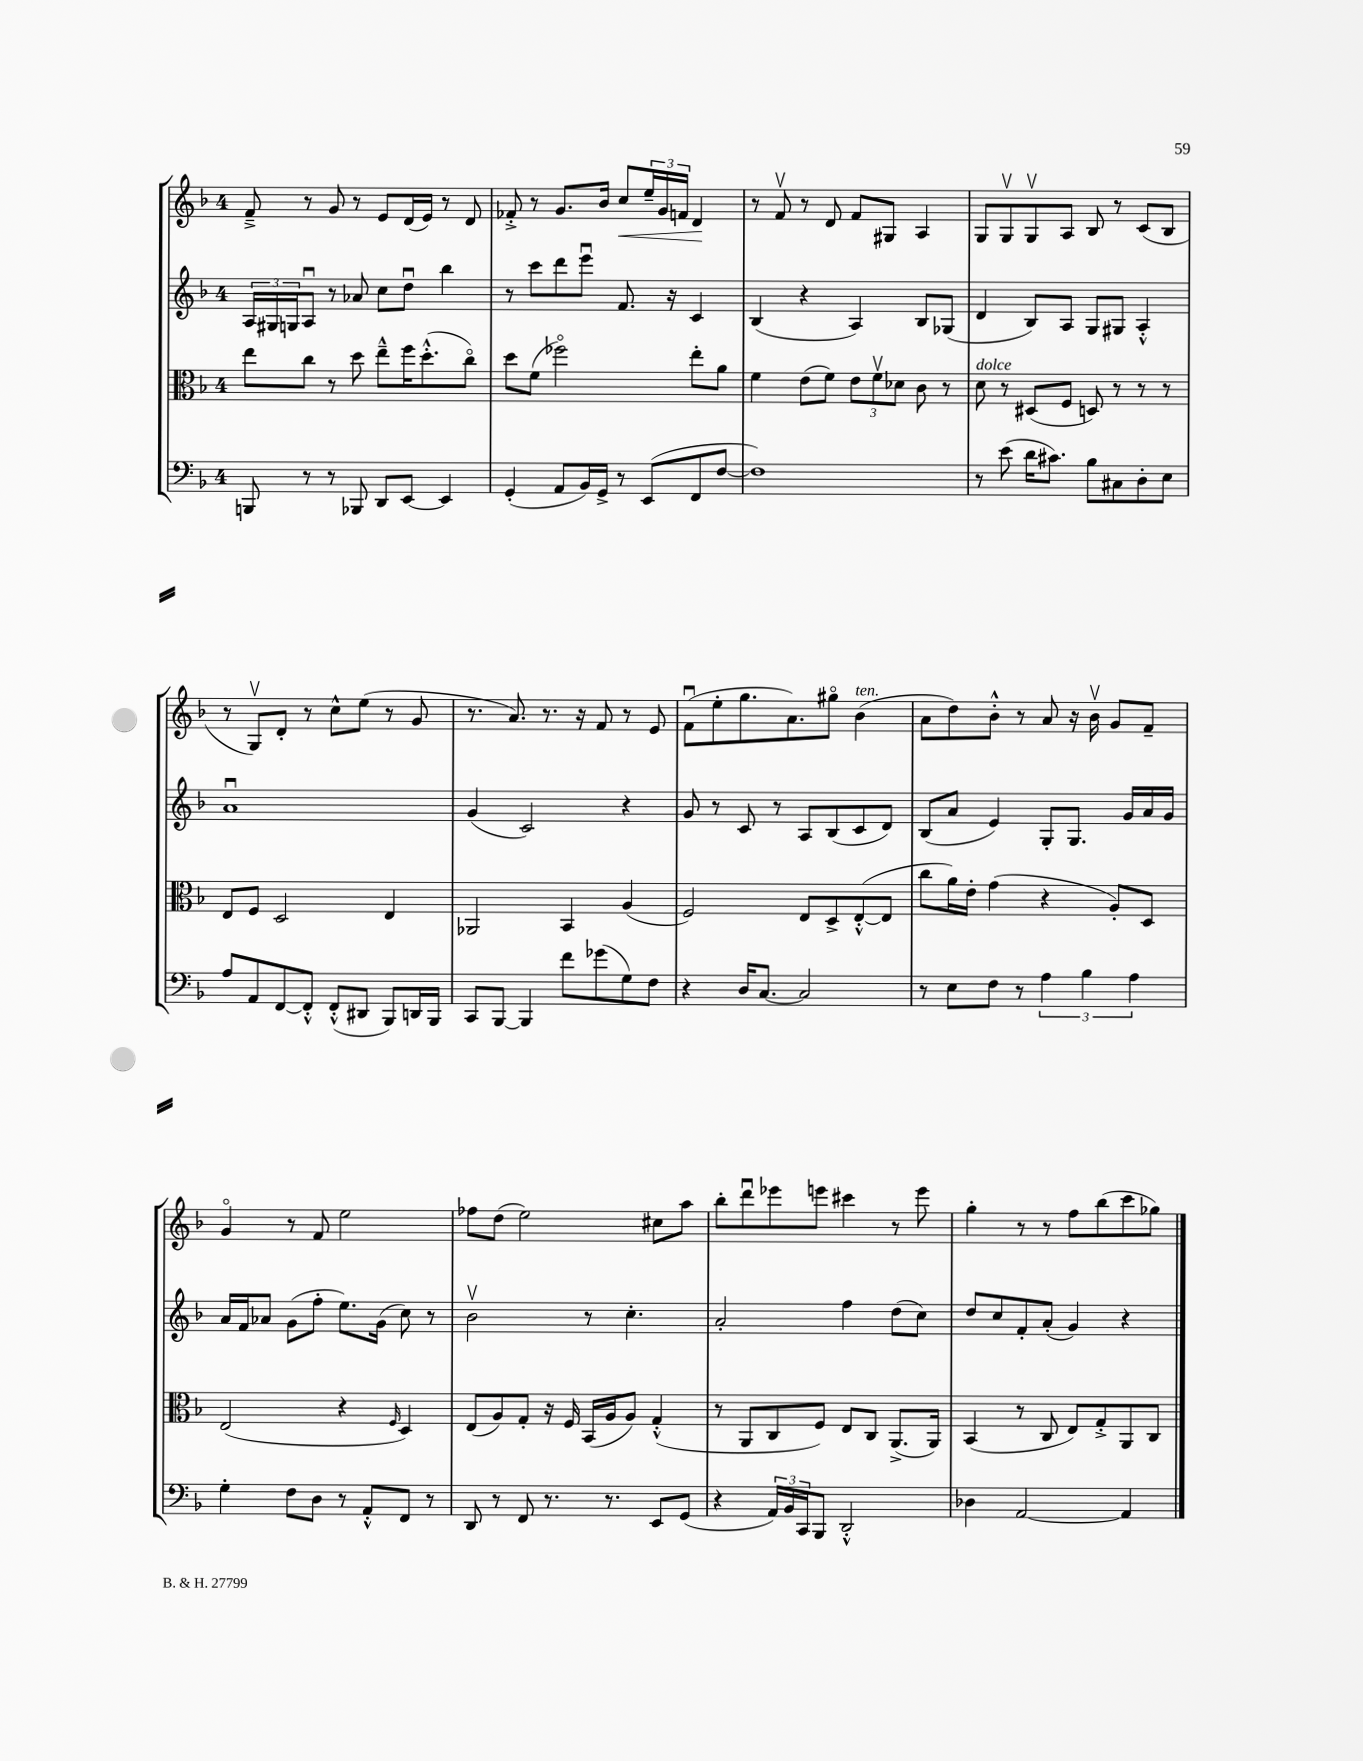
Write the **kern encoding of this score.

**kern	**kern	**kern	**kern	**dynam
*part4	*part3	*part2	*part1	*part1
*staff4	*staff3	*staff2	*staff1	*staff1
*clefF4	*clefC3	*clefG2	*clefG2	*
*k[b-]	*k[b-]	*k[b-]	*k[b-]	*
*M4/4	*M4/4	*M4/4	*M4/4	*
=56	=56	=56	=56	=56
8BBBn/	8ee\L	24A/LL	8f~^/	.
.	.	24G#X/	.	.
.	.	24Gn/J	.	.
8r	8cc\J	8Au/J	8r	.
8r	8r	8r	8g/	.
8BBB-X/	8dd\	8a-X/	8r	.
8DD/L	8ee~^^\L	8cc\L	8e/L	.
[8EE/J	16ff\K	8ddu\J	(16d/L	.
.	(8.dd'^^\	.	16e/JJ)	.
4EE/]	.	4bb-\	8r	.
.	8cc\J)	.	8d/	.
=57	=57	=57	=57	=57
(4GG'/	8dd\L	8r	8f-X'^/	.
.	(8f\J	8ccc\L	8r	.
8AA/L	2ff-X\)	8ddd\	8.g/L	.
16BB-/L)	.	8eeeu\J	.	.
16GG^/JJ	.	.	16b-/Jk	.
!	!	!	!	!LO:HP:b
8r	.	8.f/	8cc/L	<
(8EE/L	.	.	24ee~/L	.
.	.	.	24g/	.
.	.	16r	.	.
.	.	.	24fn/JJ	.
8FF/	8ee'\L	4c/	4d/	.
[8F/J	8a\J	.	.	.
.	.	.	.	[
=58	=58	=58	=58	=58
1F])	4f\	(4B-/	8r	.
.	.	.	8fv/	.
.	(8e\L	4r	8r	.
.	8f\J)	.	8d/	.
.	12e\L	4A/)	8f/L	.
.	12fv\	.	.	.
.	.	.	8G#X/J	.
.	12d-X\J	.	.	.
.	8c\	8B-/L	4A/	.
.	8r	(8G-X/J	.	.
=59	=59	=59	=59	=59
!	!LO:TX:a:i:t=dolce	!	!	!
8r	8d\	4d/	8G/L	.
(8e\	8r	.	8Gv/	.
16d\KL	(8D#X/L	8B-/L)	8Gv/	.
8.c#X\J)	.	.	.	.
.	8F/J	8A/J	8A/J	.
8B-\L	8Dn/)	8G/L	8B-/	.
8C#X\	8r	8G#X/J	8r	.
8D'\	8r	4A'^^/	(8c/L	.
8E\J	8r	.	8B-/J	.
!!LO:LB:g=z
=60	=60	=60	=60	=60
8A/L	8E/L	1au	8r	.
8AA/	8F/J	.	8Gv/L)	.
[8FF/	2D/	.	8d'/J	.
8FF'^^/J]	.	.	8r	.
(8FF'^^/L	.	.	8cc^^\L	.
8DD#X/J	.	.	(8ee\J	.
8BBB-/L)	4E/	.	8r	.
16DDn/L	.	.	8g/	.
16BBB-/JJ	.	.	.	.
=61	=61	=61	=61	=61
8CC/L	2AA-X/	(4g/	8.r	.
[8BBB-/J	.	.	.	.
.	.	.	8.a/)	.
4BBB-/]	.	2c/)	.	.
.	.	.	8.r	.
8f\L	4BB-/	.	.	.
.	.	.	16r	.
(8g-X\	.	.	8f/	.
8G\)	(4A/	4r	8r	.
8F\J	.	.	8e/	.
=62	=62	=62	=62	=62
4r	2F/)	8g/	(8fu\L	.
.	.	8r	8ee'\	.
16D/KL	.	8c/	8.gg\	.
[8.C/J	.	.	.	.
.	.	8r	.	.
.	.	.	8.a\)	.
2C/]	8E/L	8A/L	.	.
.	8D^/	(8B-/	8gg#X\J	.
!	!	!	!LO:TX:a:i:t=ten.	!
.	([8E'^^/	8c/	(4b-\	.
.	8E/J]	8d/J)	.	.
=63	=63	=63	=63	=63
8r	8cc\L	(8B-/L	8a\L	.
8E\L	16a\L)	8a/J	8dd\)	.
.	16e'\JJ	.	.	.
8F\J	(4g\	4e/)	8b-'^^\J	.
8r	.	.	8r	.
6A\	4r	8G'/L	8a/	.
.	.	8.G/J	16r	.
6B-\	.	.	.	.
.	.	.	16b-v\	.
.	8A'/L)	.	8g/L	.
.	.	16g/LL	.	.
6A\	.	.	.	.
.	8D/J	16a/	8f~/J	.
.	.	16g/JJ	.	.
!!LO:LB:g=z
=64	=64	=64	=64	=64
4G'\	(2E/	16a/LL	4g/	.
.	.	16f/J	.	.
.	.	8a-X/J	.	.
8F\L	.	(8g\L	8r	.
8D\J	.	8ff'\J	8f/	.
8r	4r	8.ee\L)	2ee\	.
8AA'^^/L	.	.	.	.
.	.	(16g\Jk	.	.
.	16qqF/	.	.	.
8FF/J	4D/)	8cc\)	.	.
8r	.	8r	.	.
=65	=65	=65	=65	=65
8DD/	(8E/L	2b-v\	8ff-X\L	.
8r	8A/)	.	(8dd\J	.
8FF/	8G'/J	.	2ee\)	.
8.r	16r	.	.	.
.	16F/	.	.	.
.	(16BB-/LL	8r	.	.
8.r	16A/J	.	.	.
.	8A/J)	4.cc'\	.	.
8EE/L	(4G'^^/	.	8cc#X\L	.
(8GG/J	.	.	8aa\J	.
=66	=66	=66	=66	=66
4r	8r	2a'/	8bb-'\L	.
.	8AA/L	.	8dddu\	.
24AA/LL)	8C/	.	8eee-X\	.
24BB-/	.	.	.	.
24CC/J	.	.	.	.
8BBB-/J	8F/J)	.	8eeen\J	.
2DD'^^/	8E/L	4ff\	4ccc#X\	.
.	8C/J	.	.	.
.	(8.AA^/L	(8dd\L	8r	.
.	.	8cc\J)	8eee\	.
.	16AA/Jk)	.	.	.
=67	=67	=67	=67	=67
4D-X\	(4BB-/	8dd/L	4gg'\	.
.	.	8cc/	.	.
[2AA/	8r	8f'/	8r	.
.	8C/	(8a'/J	8r	.
.	8E/L)	4g/)	8ff\L	.
.	8G'^/	.	(8bb-\	.
4AA/]	8AA/	4r	8ccc\	.
.	8C/J	.	8gg-X\J)	.
==	==	==	==	==
*-	*-	*-	*-	*-
